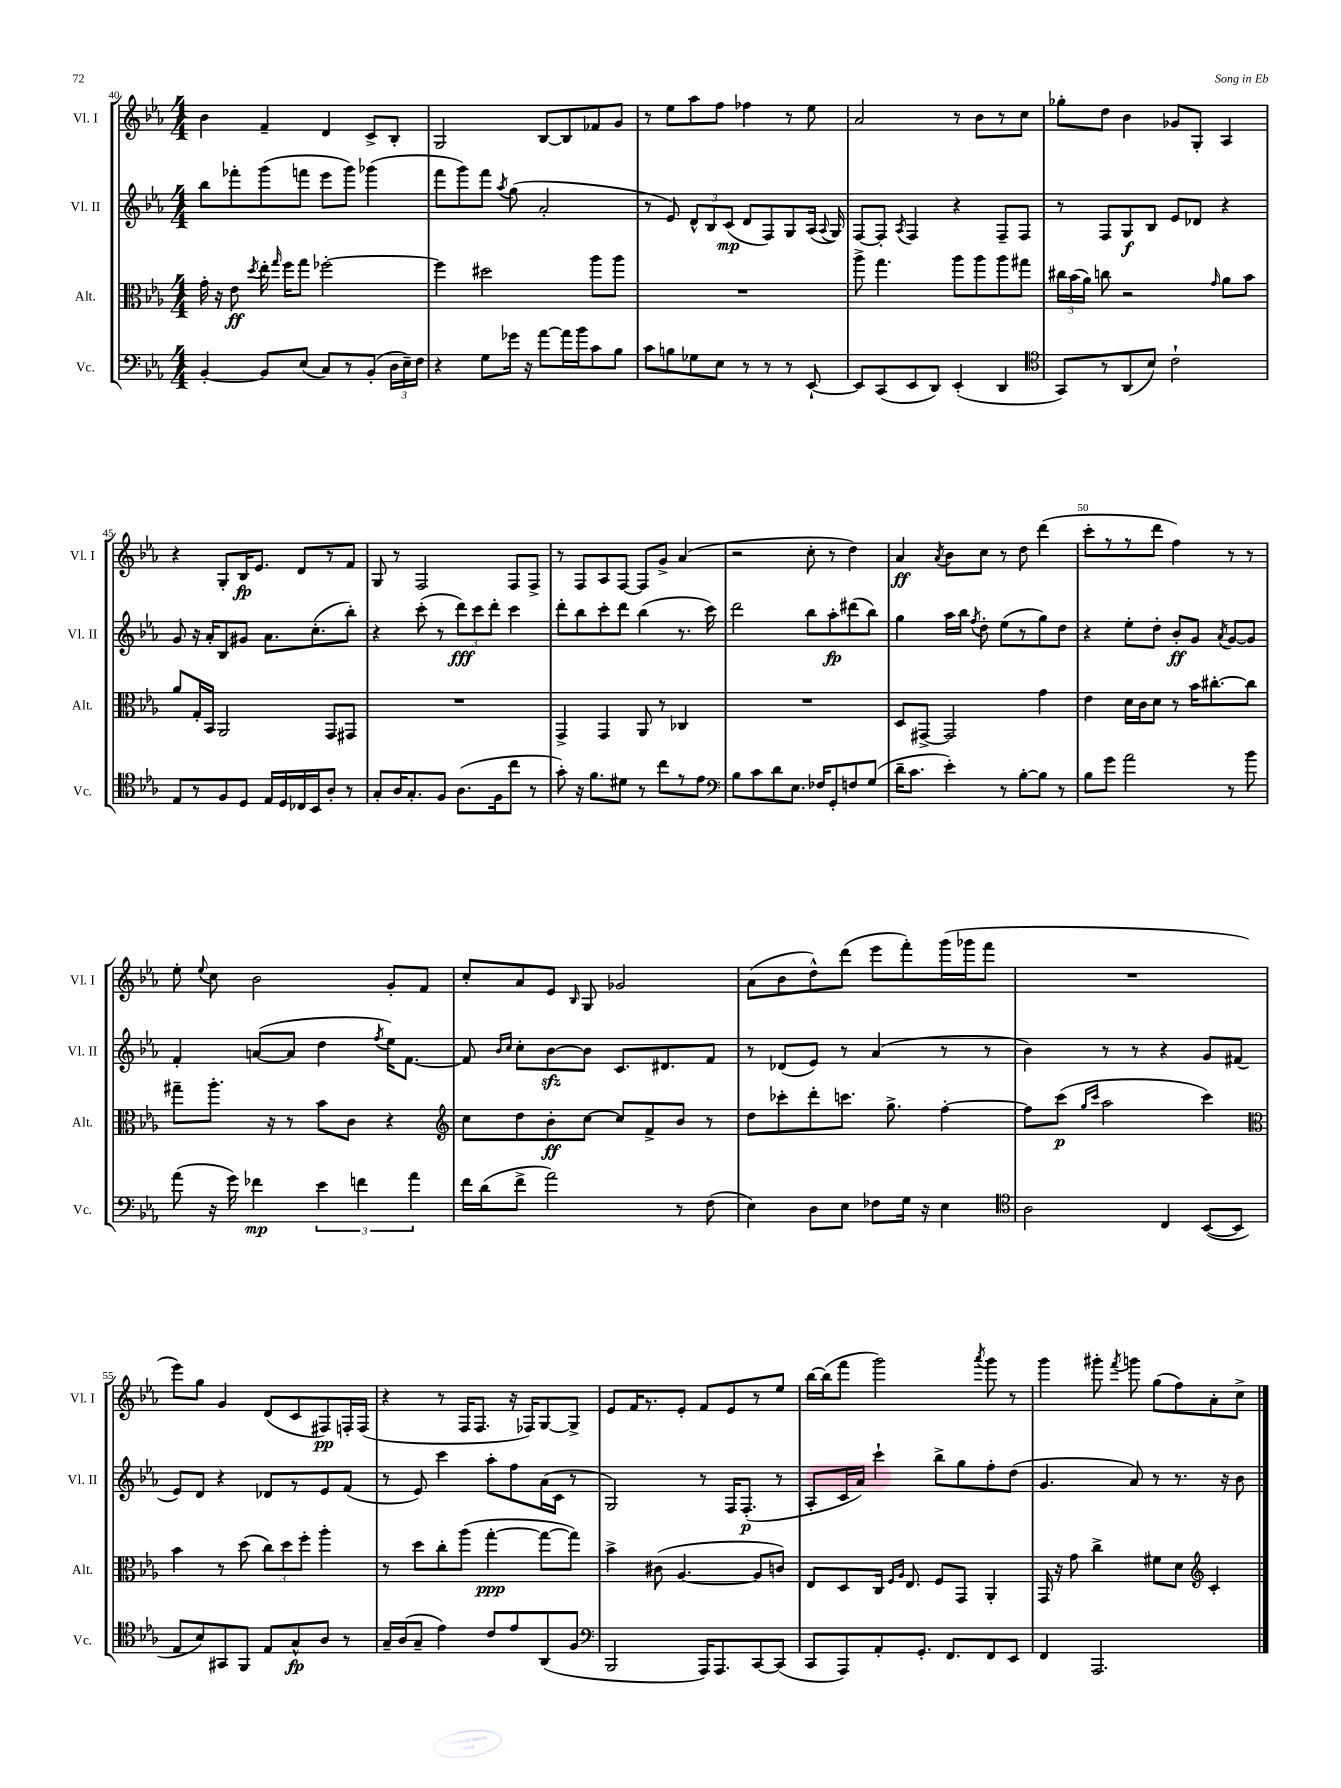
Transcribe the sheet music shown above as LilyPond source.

<<
\new StaffGroup <<
\new Staff = "s0" \with { instrumentName = "Vl. I" shortInstrumentName = "Vl. I" } {
    \clef treble \key ees \major \numericTimeSignature \time 4/4
    \autoBeamOff bes'4 f'4-- d'4 c'8[-> bes8]-. |
    g2 bes8[~ bes8 fes'8 g'8] |
    r8 ees''8[ aes''8 f''8] fes''4 r8 ees''8 |
    aes'2 r8 bes'8[ r8 c''8] |
    ges''8[-. d''8] bes'4 ges'8[ g8]-. aes4 |
    r4 g8[-. bes16\fp ees'8.] d'8[ r8 f'8] |
    g8 r8 f2 f8[ f8]-> |
    r8 f8[ aes8 f8]~ f8[ g'8]-> aes'4( |
    r2 c''8-. r8 d''4) |
    aes'4\ff \acciaccatura { aes'8 } bes'8[ c''8] r8 d''8 d'''4( |
    c'''8[-. r8 r8 d'''8] f''4) r8 r8 |
    ees''8-. \appoggiatura { ees''8 } c''8 bes'2 g'8[-. f'8] |
    c''8[-. aes'8 ees'8] \grace { bes16 } g8 ges'2 |
    aes'8[( bes'8 d''8-^) d'''8]( ees'''8[ f'''8-.) g'''16( ges'''16 f'''8] |
    R1 |
    ees'''8[) g''8] g'4 d'8[( c'8 fis8\pp) f16-. f16]( |
    r4 r8 f16[ f8.] r16 fes16[) g8~ g8]-> |
    ees'8[ f'16 r8. ees'8]-. f'8[ ees'8 r8 ees''8] |
    bes''16[~ bes''16( f'''8] g'''2) \acciaccatura { aes'''8 } g'''8 r8 |
    g'''4 gis'''8-. \acciaccatura { f'''8 } g'''8 g''8[( f''8) aes'8-. c''8]-> \bar "|." |
}
\new Staff = "s1" \with { instrumentName = "Vl. II" shortInstrumentName = "Vl. II" } {
    \clef treble \key ees \major \numericTimeSignature \time 4/4
    \autoBeamOff bes''8[ fes'''8-. g'''8( f'''8] ees'''8[ g'''8]) ges'''4( |
    f'''8[ g'''8) f'''8] \acciaccatura { aes''8 } g''8( aes'2-. |
    r8 ees'8) \tuplet 3/2 { d'8[-^ bes8 c'8]\mp( } d'8[ f8) g8 aes16]( \appoggiatura { aes8 } g16) |
    f8[~ f8]-. \acciaccatura { aes8 } f4 r4 f8[-- f8] |
    r8 f8[ g8\f bes8] ees'8[ des'8] r4 |
    g'8 r16 aes'16[-. bes8 gis'8] aes'8.[ c''8.-.( bes''8]-.) |
    r4 c'''8-.( r8 \tuplet 3/2 { d'''8[\fff) c'''8 d'''8]-. } c'''4 |
    d'''8[-. bes''8 c'''8-. d'''8] bes''4( r8. c'''16) |
    d'''2 bes''8[ aes''8-.\fp dis'''8( bes''8]) |
    g''4 aes''16[ bes''16] \acciaccatura { f''8 } d''8-. ees''8[( r8 g''8) d''8] |
    r4 ees''8[-. d''8]-. bes'8[-.\ff g'8] \acciaccatura { aes'8 } g'8[~ g'8] |
    f'4-. a'8[~( a'8] d''4 \acciaccatura { f''8 } ees''16[) f'8.]~ |
    f'8 \grace { bes'16[ c''16] } c''8[-. bes'8~\sfz bes'8] c'8.[ dis'8. f'8] |
    r8 des'8[( ees'8]) r8 aes'4( r8 r8 |
    bes'4) r8 r8 r4 g'8[ fis'8]( |
    ees'8[) d'8] r4 des'8[ r8 ees'8 f'8]( |
    r8 ees'8) c'''4 aes''8[-. f''8 aes'16( c'16] r8 |
    g2) r8 f16[ f8.]-.\p( r8 |
    aes8[-. c'16 aes'16]) c'''4-! bes''8[-> g''8 f''8-. d''8]( |
    g'4. aes'8) r8 r8. r16 bes'8 \bar "|." |
}
\new Staff = "s2" \with { instrumentName = "Alt." shortInstrumentName = "Alt." } {
    \clef alto \key ees \major \numericTimeSignature \time 4/4
    \autoBeamOff g'16-. r16 ees'8\ff \acciaccatura { d''8 } ees''16-. \grace { g''16 } f''16[ g''8] fes''2~-. |
    fes''4 dis''2 aes''8[ aes''8] |
    R1 |
    aes''8-> g''4. aes''8[ aes''8 aes''8 gis''8] |
    \tuplet 3/2 { cis''16[ bes'16( aes'16]) } c''8 r2 \grace { g'16 } aes'8[ bes'8] |
    aes'8[ g16-. bes,16] aes,2 g,8[ gis,8] |
    R1 |
    g,4-> g,4 aes,8 r8 ces4 |
    R1 |
    d8[ gis,8]~-> gis,2 g'4 |
    ees'4 d'16[ c'16 d'8] r8 bes'16[ cis''8.~-. cis''8] |
    gis''8[-- aes''8.]-. r16 r8 bes'8[ c'8] r4 |
    \clef treble c''8[ d''8 bes'8-.\ff c''8]~ c''8[ f'8-> bes'8] r8 |
    d''8[ ces'''8-. d'''8-. c'''8.] g''8.-> f''4~-. |
    f''8[ c'''8]\p( \grace { g''16[ c'''16] } aes''2 c'''4) |
    \clef alto bes'4 r8 d''8( \tuplet 3/2 { c''8[) d''8 f''8]-. } aes''4-. |
    r8 d''8[ c''8-. aes''8]( g''4~-.\ppp g''8[~ g''8]) |
    bes'4-> cis'8( aes4.~ aes8[ c'8]) |
    ees8[ d8 c16] \grace { f16[ aes16] } ees8. f8[ g,8] aes,4-. |
    g,16 r16 g'8 c''4-> fis'8[ d'8] \clef treble c'4-. \bar "|." |
}
\new Staff = "s3" \with { instrumentName = "Vc." shortInstrumentName = "Vc." } {
    \clef bass \key ees \major \numericTimeSignature \time 4/4
    \autoBeamOff bes,4~-. bes,8[ ees8]( c8[) r8 bes,8]-.( \tuplet 3/2 { d16[ ees16--) f16] } |
    r4 g8[ ges'16] r16 aes'8[~ aes'16 bes'16 c'8 bes8] |
    c'8[ b8 ges8 ees8] r8 r8 r8 ees,8~-! |
    ees,8[ c,8( ees,8 d,8]) ees,4-.( d,4 |
    \clef tenor g,8[) r8 aes,8( bes8]) c'2-! |
    ees8[ r8 f8 d8] ees16[ d16 ces16 bes,16 aes8]-. r8 |
    g8[-. aes16 g8.-. f8] aes8.[( f16 c''8] r8 |
    g'8-.) r16 f'8.[ dis'8] r8 c''8[ r8 ees'8] |
    \clef bass bes8[ c'8 d'8 ees8.] fes16[ g,8-. f8 g8]( |
    d'16[-- c'8.] ees'4-.) r8 bes8[~-. bes8] r8 |
    bes8[ g'8] aes'2 r8 bes'8 |
    aes'8( r16 g'16) fes'4\mp \tuplet 3/2 { ees'4 f'4 aes'4 } |
    f'16[ d'16( f'8]-> aes'2) r8 f8( |
    ees4) d8[ ees8] fes8[ g16] r16 ees4 |
    \clef tenor aes2 c4 bes,8[~( bes,8] |
    ees8[ bes8) gis,8 f,8] ees8[ g8-^\fp aes8] r8 |
    g16[-- aes16( g8]-- ees'4) c'8[ ees'8 aes,8( f8] |
    \clef bass bes,,2 aes,,16[) aes,,8. c,8~ c,8]( |
    c,8[ aes,,8) aes,8-. g,8.]-. f,8.[ f,8 ees,8] |
    f,4 aes,,2. \bar "|." |
}
>>
>>
\layout { \context { \Score currentBarNumber = #40 \override BarNumber.break-visibility = ##(#f #t #t) barNumberVisibility = #(every-nth-bar-number-visible 5) } }
